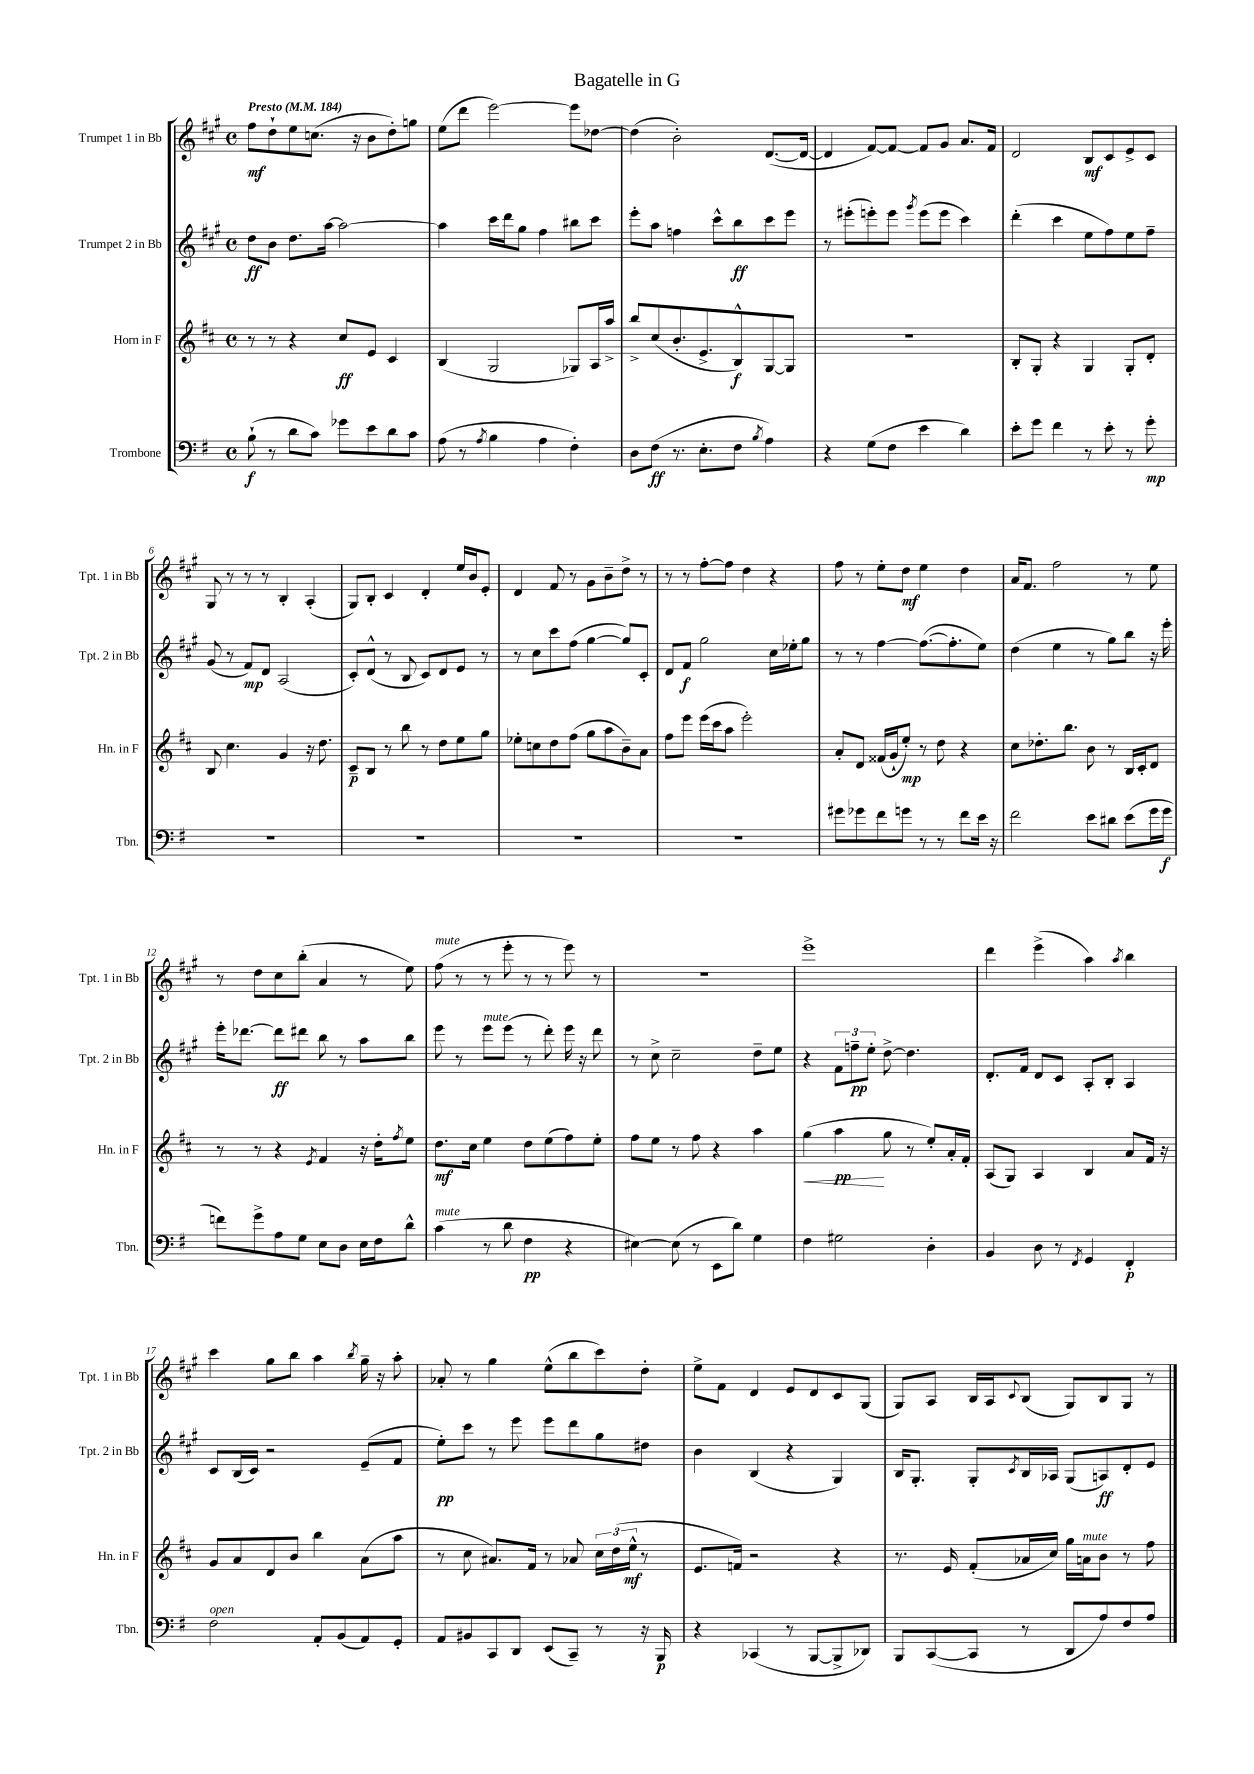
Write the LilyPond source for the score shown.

\header { title = "Bagatelle in G" }
<<
\new StaffGroup <<
\new Staff = "s0" \with { instrumentName = "Trumpet 1 in Bb" shortInstrumentName = "Tpt. 1 in Bb" } {
    \clef treble \key a \major \defaultTimeSignature \time 4/4 \tempo "Presto" 4 = 184
    fis''8\mf d''8-! e''8 c''8.( r16 b'8 d''8-.) g''8 |
    e''8( d'''8 e'''2~) e'''8 des''8~ |
    des''4( b'2-.) d'8.~( d'16~ |
    d'4 fis'8~) fis'8~ fis'8 gis'8 a'8. fis'16 |
    d'2 b8\mf cis'8 e'8-> cis'8 |
    gis8 r8 r8 r8 b4-. a4-.( |
    gis8) b8-. cis'4 d'4-. e''16 b'16 e'8-. |
    d'4 fis'8 r8 gis'8 b'8-- d''8-> r8 |
    r8 r8 fis''8~-. fis''8 d''4 r4 |
    fis''8 r8 e''8-. d''8\mf e''4 d''4 |
    a'16 fis'8. fis''2 r8 e''8 |
    r8 d''8 cis''8 b''8-.( a'4 r8 e''8) |
    fis''8^\markup { \italic "mute" }( r8 r8 e'''8-. r8 r8 e'''8) r8 |
    R1 |
    e'''1-> |
    d'''4 e'''4->( a''4) \acciaccatura { a''8 } b''4 |
    cis'''4 gis''8 b''8 a''4 \acciaccatura { b''8 } gis''16-- r16 a''8-. |
    aes'8-. r8 gis''4 e''8-^( b''8 cis'''8) d''8-. |
    e''8-> fis'8 d'4 e'8 d'8 cis'8 gis8( |
    gis8) a8 b16 a16 \appoggiatura { cis'8 } b8( gis8) b8 gis8 r8 \bar "|." |
}
\new Staff = "s1" \with { instrumentName = "Trumpet 2 in Bb" shortInstrumentName = "Tpt. 2 in Bb" } {
    \clef treble \key a \major \defaultTimeSignature \time 4/4
    d''8\ff b'8 d''8. a''16~ a''2~ |
    a''4 cis'''16 d'''16 gis''8 fis''4 bis''8 cis'''8 |
    e'''8-. a''8 f''4 cis'''8-^ b''8\ff cis'''8 e'''8 |
    r8 eis'''8-.( e'''8-.) e'''8 \acciaccatura { gis'''8 } e'''8( e'''8 cis'''4) |
    d'''4-.( cis'''4 e''8 fis''8) e''8 fis''8-- |
    gis'8( r8 fis'8\mp) d'8 a2( |
    cis'8-.) d'8-^( r8 b8 cis'8) d'8 e'8 r8 |
    r8 cis''8 cis'''8 fis''8( gis''4~ gis''8) cis'8-. |
    d'8 fis'8\f gis''2 cis''16 ees''16-. gis''8 |
    r8 r8 fis''4~ fis''8.~( fis''8.-. e''8) |
    d''4( e''4 r8 gis''8) b''8 r16 e'''16-. |
    e'''16-. des'''8.~ des'''8\ff dis'''8 b''8 r8 a''8 b''8 |
    e'''8 r8 e'''8^\markup { \italic "mute" } e'''8( r8 d'''8-.) e'''16 r16 d'''8 |
    r8 cis''8-> cis''2-- d''8-- e''8 |
    r4 \tuplet 3/2 { fis'8 f''8--\pp e''8-. } d''8~-> d''4. |
    d'8.-. fis'16 d'8 cis'8 a8-. b8-. a4 |
    cis'8 b16( cis'16) r2 e'8--( fis'8 |
    e''8-.\pp) cis'''8 r8 e'''8 e'''8 d'''8 gis''8 dis''8 |
    b'4 b4( r4 gis4) |
    b16 gis8.-. gis8-. \acciaccatura { cis'8 } b16 aes16 gis8( a8\ff) d'8-. e'8 \bar "|." |
}
\new Staff = "s2" \with { instrumentName = "Horn in F" shortInstrumentName = "Hn. in F" } {
    \clef treble \key d \major \defaultTimeSignature \time 4/4
    r8 r8 r4 cis''8\ff e'8 cis'4 |
    b4( g2 ges8) a16 a''16-> |
    b''8-> cis''8( b'8.-. e'8.-> b8-^\f) g8~ g8 |
    R1 |
    b8-. g8-. r4 g4 g8-. d'8-. |
    b8 cis''4. g'4 r16 d''8. |
    cis'8--\p b8 r8 b''8 r8 d''8 e''8 g''8 |
    ees''8-. c''8 d''8 fis''8( g''8 a''8 b'8--) a'8 |
    fis''8 e'''8 e'''16( cis'''16 a''8 e'''2-.) |
    a'8-. d'8 fisis'16( g'16-! e''8-.\mp) r8 d''8 r4 |
    cis''8 des''8.-. b''8. b'8 r8 b16 cis'16-. d'8 |
    r8 r8 r4 \acciaccatura { e'8 } fis'4 r16 d''16-. \acciaccatura { fis''8 } e''8 |
    d''8.\mf cis''16 e''4 d''8 e''8( fis''8) e''8-. |
    fis''8 e''8 r8 fis''8 r4 a''4 |
    g''4\<( a''4\pp\! g''8 r8 e''8-.) a'16-. fis'16-. |
    a8( g8) a4 b4 a'8 fis'16 r16 |
    g'8 a'8 d'8 b'8 b''4 a'8( a''8 |
    r8 cis''8 ais'8.) fis'16 r8 aes'8 \tuplet 3/2 { cis''16 d''16( e''16-^\mf } r8 |
    e'8. f'16) r2 r4 |
    r8. e'16 fis'8-.( aes'16 cis''16) g''16 a'16^\markup { \italic "mute" } b'8 r8 fis''8 \bar "|." |
}
\new Staff = "s3" \with { instrumentName = "Trombone" shortInstrumentName = "Tbn." } {
    \clef bass \key g \major \defaultTimeSignature \time 4/4
    b8-!\f( r8 d'8 c'8) ges'8 e'8 d'8 c'8 |
    a8( r8 \acciaccatura { a8 } b4 a4 fis4-.) |
    d8 fis8\ff( r8. e8.-. fis8 \acciaccatura { b8 } a4) |
    r4 g8( fis8 e'4 d'4) |
    e'8-. g'8 fis'4 r8 e'8-. r8 g'8-.\mp |
    R1 |
    R1 |
    R1 |
    R1 |
    gis'8 ges'8 fis'8 g'8 r8 r8 fis'8 e'16 r16 |
    fis'2 e'8 dis'8 e'8( g'16 g'16\f |
    f'8) g'8-> a8 g8 e8 d8 e16 fis16 d'8-^ |
    c'4^\markup { \italic "mute" }( r8 d'8 fis4\pp r4 |
    eis4~) eis8( r8 e,8 d'8) g4 |
    fis4 gis2 d4-. |
    b,4 d8 r8 \acciaccatura { fis,8 } g,4 fis,4-.\p |
    fis2^\markup { \italic "open" } a,8-. b,8( a,8) g,8-. |
    a,8 bis,8 c,8 d,8 e,8( c,8--) r8 r16 b,,16\p |
    r4 ces,4( r8 b,,8~ b,,8-> des,8) |
    b,,8 c,8~( c,8 r8 d,8 a8) fis8 a8 \bar "|." |
}
>>
>>
